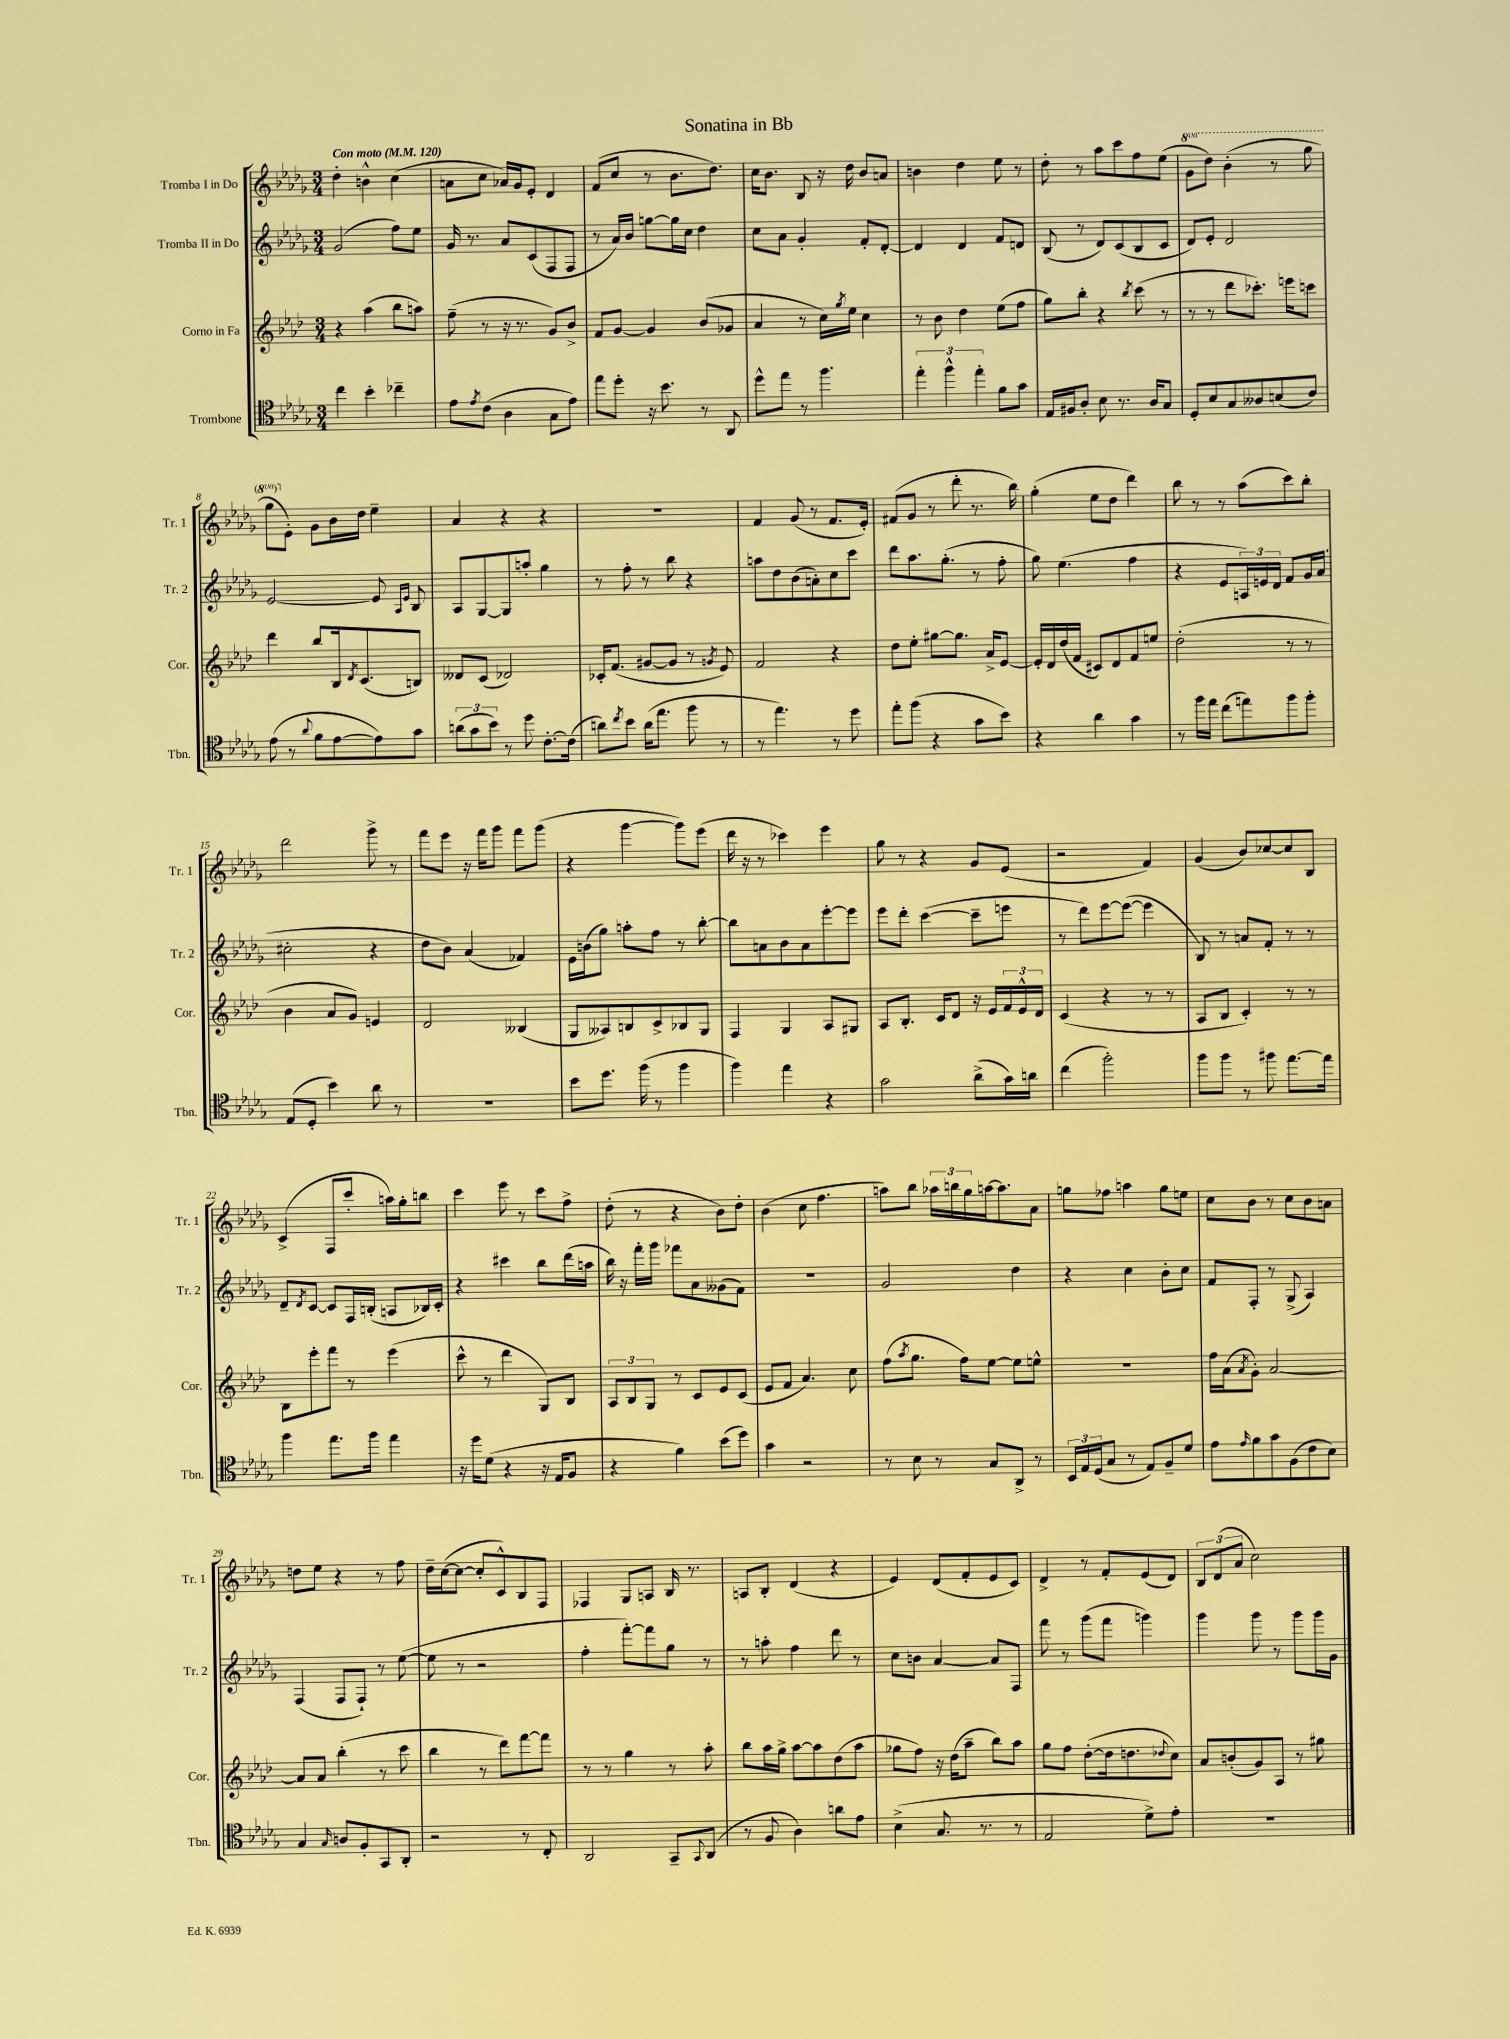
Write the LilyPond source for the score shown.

\header { title = "Sonatina in Bb" }
<<
\new StaffGroup <<
\new Staff = "s0" \with { instrumentName = "Tromba I in Do" shortInstrumentName = "Tr. 1" } {
    \clef treble \key des \major \numericTimeSignature \time 3/4 \set Staff.ottavationMarkups = #ottavation-simple-ordinals \tempo "Con moto" 4 = 120
    des''4-. b'4-^ c''4( |
    a'8 c''8 aes'16) ges'16 ees'8-. des'4 |
    f'8( c''8 r8 bes'8. des''8.) |
    c''16 bes'8. bes8 r16 des''16 bes'8 a'8 |
    b'4 des''4 ees''8 r8 |
    des''8-. r8 aes''8 c'''8 f''8 ees''8( |
    \ottava #1 ges''8 des'''8) bes''4-.( r8 ges'''8 |
    ges'''8 \ottava #0 ees'8-.) ges'8 bes'16 des''16 ees''4-- |
    aes'4 r4 r4 |
    R2. |
    f'4 ges'8( r8 f'8. ees'16-.) |
    fis'8( ges'8 r8 des'''8-. r8. bes''16) |
    ges''4-.( ees''8 des''8 des'''4) |
    bes''8 r8 r8 aes''8( c'''8) bes''8-. |
    des'''2 ges'''8-> r8 |
    f'''8 ees'''8 r16 f'''16 ges'''8 f'''8 ges'''8( |
    r4 ges'''4~ ges'''8) ees'''8( |
    des'''16 r16 r8 ces'''4) ees'''4 |
    ges''8 r8 r4 ges'8 ees'8( |
    r2 f'4) |
    ges'4( bes'8) ces''8~ ces''8 bes8 |
    c'4->( f8 c'''8-. a''16) ges''16-. b''8 |
    c'''4 ees'''8 r8 c'''8 f''8-> |
    des''8-.( r8 r4 bes'8) des''8-. |
    bes'4( c''8 f''4. |
    a''8) bes''8 \tuplet 3/2 { aes''16 b''16 ges''16 } a''16~ a''8. aes'8 |
    g''8 fes''8 a''4 g''8 e''8 |
    c''8 bes'8 r8 c''8 bes'8 a'8 |
    d''8 ees''8 r4 r8 f''8 |
    des''16-- c''16~( c''8~ c''8-. c'8-^) bes8 f8 |
    fes4 ges8 a8 bes16 r8. |
    a8 bes8-. des'4( r4 |
    ees'4) des'8( f'8-. ees'8 c'8) |
    des'4-> r8 f'8-. ees'8( des'8) |
    \tuplet 3/2 { bes8 des'8( aes'8 } c''2) \bar "|." |
}
\new Staff = "s1" \with { instrumentName = "Tromba II in Do" shortInstrumentName = "Tr. 2" } {
    \clef treble \key des \major \numericTimeSignature \time 3/4
    ges'2( f''8) ees''8 |
    ges'16 r8. aes'8 c'8( f8 f8 |
    r8 aes'16) bes'16 g''8~ g''16 c''16 des''4 |
    c''8 aes'8 ges'4-. f'8-. des'8~-. |
    des'4 des'4 f'8 d'8 |
    bes8( r8 des'8) c'8( bes8 c'8 |
    des'8) ees'8-. des'2 |
    ees'2~ ees'8 \grace { aes16 ees'16 } bes8 |
    aes8 ges8~ ges8 a''8-. ges''4 |
    r8 f''8-. r8 bes''8 r4 |
    a''8 des''8 bes'8( a'8-.) c''8 c'''8 |
    des'''8 aes''8. ges''8.-.( r8 f''8-. |
    ges''8) ees''4.( f''4 |
    r4 ees'8 \tuplet 3/2 { a16) e'16 des'16 } f'8 ges'16 aes'16( |
    cis''2-. r4 |
    des''8 bes'8) aes'4( fes'4) |
    ees'16 b'16( ges''8) a''8-. f''8 r8 bes''8~-. |
    bes''8 a'8 bes'8 a'8 ees'''8~-. ees'''8 |
    ees'''8 des'''8-. c'''4~( c'''8-- e'''8 |
    r8 des'''8) ees'''8~ ees'''8~( ees'''4 |
    bes8) r8 a'8 f'8-. r8 r8 |
    des'8-- \acciaccatura { des'8 } c'8~ c'8 f16 b16-.( a8 bes16) c'16-. |
    r4 cis'''4 bes''8 des'''16( a''16 |
    bes''16) r16 f'''16-. ges'''16 fes'''8 aes'8 geses'8( f'8) |
    R2. |
    ges'2 des''4 |
    r4 c''4 bes'8-. c''8 |
    f'8 f8-. r8 ges8->( aes4) |
    f4( f8 f8-!) r8 ees''8~( |
    ees''8 r8 r2 |
    f''4-. f'''8~-.) f'''8 ges''8 r8 |
    r8 a''8-. f''4 des'''8 r8 |
    c''8 b'8 aes'4~ aes'8 f8 |
    f'''8 r8 ges'''8( f'''8 g'''4) |
    ges'''4 ges'''8 r8 ges'''8 ges'''16 ges'16 \bar "|." |
}
\new Staff = "s2" \with { instrumentName = "Corno in Fa" shortInstrumentName = "Cor." } {
    \clef treble \key aes \major \numericTimeSignature \time 3/4
    r4 aes''4( bes''8 a''8) |
    f''8--( r8 r16 r8. g'8) bes'8-> |
    f'8 g'8~ g'4 bes'8( ges'8 |
    aes'4 r8 c''16) \acciaccatura { g''8 } ees''16 c''4 |
    r8 bes'8 des''4 ees''8( f''8 |
    g''8) bes''8-. r4 \acciaccatura { bes''8 } c'''8( r8 |
    r8 r8 des'''8 ces'''8.-.) e'''16 c'''8 |
    des'''4 bes''8 bes16 \acciaccatura { des'8 } c'8.( b8) |
    deses'8 c'8( des'2) |
    ces'16-. f'8.( gis'8~ gis'8 r8 \acciaccatura { g'8 } ees'8) |
    f'2 r4 |
    des''8 ees''8-. gis''8~ gis''8. aes'16-> ees'8~ |
    ees'16-. des'16 des''16( f'16 cis'8) des'8 f'8 e''8 |
    des''2-.( r8 r8 |
    bes'4 aes'8 g'8) e'4 |
    des'2 beses4( |
    g8 aeses8) b8 c'8-> bes8 g8 |
    f4 g4 aes8 gis8 |
    aes8 bes8.-. c'16 des'8 r16 ees'16 \tuplet 3/2 { f'16 ees'16-^ des'16 } |
    c'4( r4 r8 r8 |
    aes8 bes8 c'4-.) r8 r8 |
    bes8 ees'''8-. f'''8 r8 ees'''4( |
    c'''8-^ r8 des'''4 g8) bes8 |
    \tuplet 3/2 { aes8 bes8 g8 } r8 c'8 ees'8 c'8( |
    ees'8 f'8 aes'4.) c''8 |
    f''8( \acciaccatura { aes''8 } g''8. f''16) ees''8~ ees''8 e''8-^ |
    R2. |
    f''16 aes'16( \acciaccatura { aes'8 } g'8-.) aes'2~ |
    aes'8 aes'8 bes''4-.( r8 c'''8 |
    bes''4 r8 des'''8) f'''8~ f'''8 |
    r8 r8 g''4 r8 aes''8-. |
    bes''8 aes''16 g''16-> aes''8~ aes''8 des''8( aes''8 |
    ges''8 f''8) r16 des''16( aes''8-- bes''8) aes''8 |
    g''8 f''8 des''8~-.( des''16 d''8. \appoggiatura { des''8 } c''8) |
    aes'8 b'8-.( g'8) aes8 r8 gis''8 \bar "|." |
}
\new Staff = "s3" \with { instrumentName = "Trombone" shortInstrumentName = "Tbn." } {
    \clef tenor \key des \major \numericTimeSignature \time 3/4
    c''4 bes'4-. ces''4-- |
    ees'8 \acciaccatura { ees'8 } c'8( aes4 ges8 ees'8) |
    ees''8 des''8-. r16 bes'8. r8 aes,8 |
    des''8-^ ees''8 r8 f''4. |
    \tuplet 3/2 { ees''4-. f''4-^ ees''4-. } f'8 ges'8 |
    ees16 fis16 aes8-. bes8 r8. aes16 ges8 |
    des8-. bes8 ges8 aeses8 b8( c'8) |
    ees'8( r8 \appoggiatura { aes'8 } f'8 ees'8~ ees'8) ges'8 |
    \tuplet 3/2 { a'8( ges'8 bes'8) } r8 des''8 c'8.~-. c'16( |
    a'8) \acciaccatura { c''8 } bes'8 a'16( ees''8. f''8 r8 |
    r8 ees''4.) r8 des''8 |
    ees''8-. f''8( r4 ges'8 bes'8) |
    r4 aes'4 ges'4 |
    r8 f''16 ees''16 c''8( e''8) f''8 f''8-. |
    ees8( des8-. bes'4) aes'8 r8 |
    R2. |
    bes'8 des''8. f''16( r8 f''4 |
    f''4) ees''4 r4 |
    ges'2 aes'8->( ges'16) a'16 |
    c''4( f''2-.) |
    f''8 f''8 r8 fis''8 ees''8.~ ees''16 |
    f''4 ees''8. f''16 ees''4 |
    r16 des''16 des'8( r4 r16 ees16 f8 |
    r4 f'4) bes'8( des''8) |
    ges'4 r2 |
    r8 bes8 r8 ges8 aes,8-> r8 |
    \tuplet 3/2 { bes,16 ees16 des16( } ges8 r8 ees8) f8-- des'8 |
    ees'8 \grace { ees'16 } f'8 ges'8 f8( c'8 bes8) |
    ges4 \grace { ges16 } a8 f8-. ges,8 aes,8-. |
    r2 r8 c8-. |
    aes,2 ges,8-- \appoggiatura { ges,8 } aes,8( |
    r8 f8 aes4) a'8 ees'8 |
    bes4->( ges8. r8. r8 |
    ees2 des'8->) ees'8-. |
    R2. \bar "|." |
}
>>
>>
